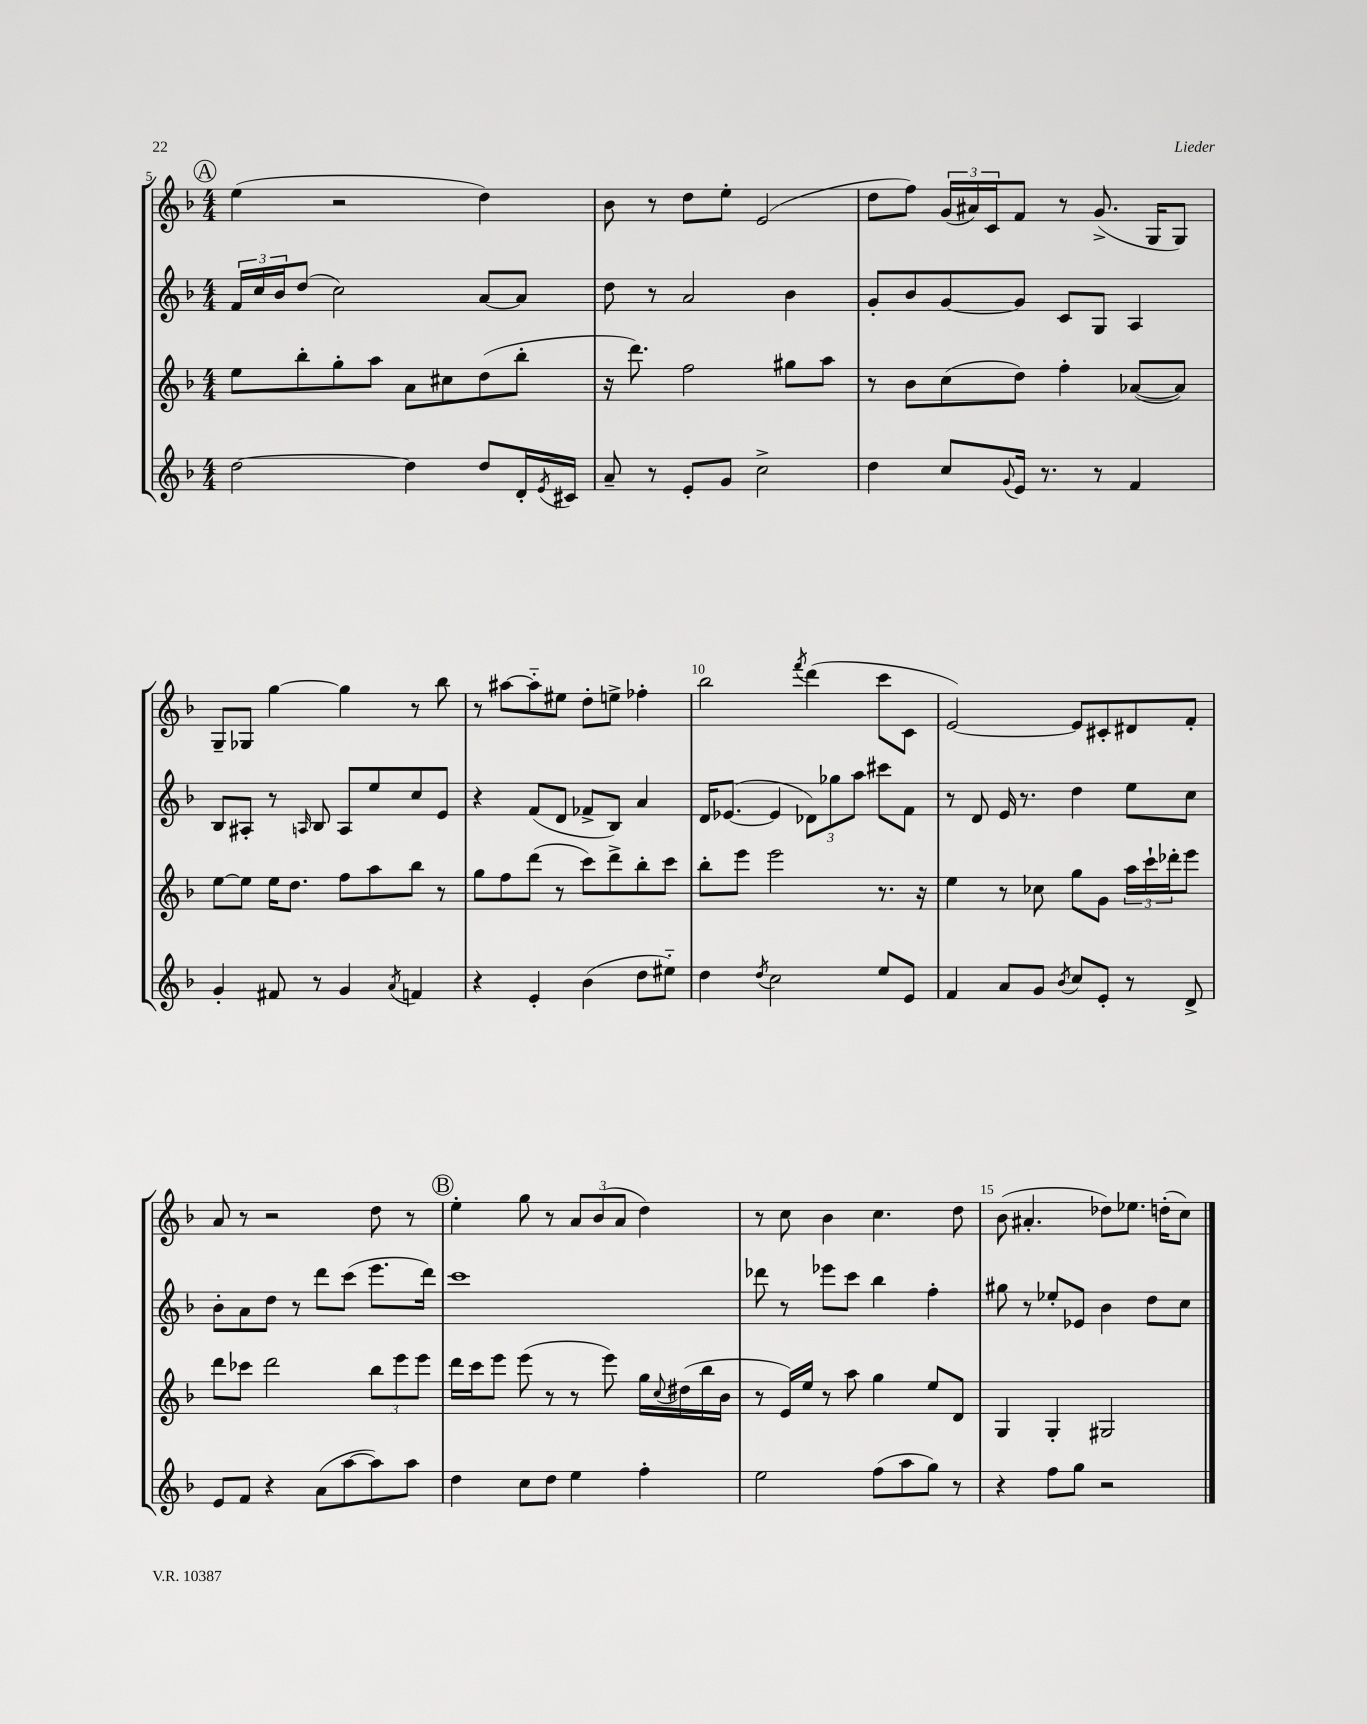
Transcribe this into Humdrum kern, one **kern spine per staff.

**kern	**kern	**kern	**kern
*staff4	*staff3	*staff2	*staff1
*clefG2	*clefG2	*clefG2	*clefG2
*k[b-]	*k[b-]	*k[b-]	*k[b-]
*M4/4	*M4/4	*M4/4	*M4/4
[2dd	8ee	24f	(4ee
.	.	24cc	.
.	.	24b-	.
.	8bb-'	(8dd	.
.	8gg'	2cc)	2r
.	8aa	.	.
4dd]	8a	.	.
.	8cc#	.	.
8dd	(8dd	[8a	4dd)
16d'	8bb-'	8a]	.
8qe	.	.	.
16c#	.	.	.
=	=	=	=
8a~	16r	8dd	8b-
.	8.ddd)	.	.
8r	.	8r	8r
8e'	2ff	2a	8dd
8g	.	.	8ee'
2cc^	.	.	(2e
.	8gg#	4b-	.
.	8aa	.	.
=	=	=	=
4dd	8r	8g'	8dd
.	8b-	8b-	8ff)
8cc	(8cc	[8g	(24g
.	.	.	24a#)
.	.	.	24c
8qqg	.	.	.
16e	8dd)	8g]	8f
8.r	.	.	.
.	4ff'	8c	8r
8r	.	8G	(8.g^
4f	([8a-	4A	.
.	.	.	16G
.	8a-])	.	8G)
=	=	=	=
4g'	[8ee	8B-	8G~
.	8ee]	8A#'	8G-
8f#	16ee	8r	[4gg
.	8.dd	.	.
.	.	16qqA	.
8r	.	8B-	.
4g	8ff	8A	4gg]
.	8aa	8ee	.
8qa	.	.	.
4f	8bb-	8cc	8r
.	8r	8e	8bb-
=	=	=	=
4r	8gg	4r	8r
.	8ff	.	[8aa#
4e'	(8ddd	(8f	8aa#'~]
.	8r	8d	8ee#
(4b-	8ccc)	8f-^	8dd'
.	8ddd^	8B-)	8ee^
8dd	8bb-'	4a	4ff-'
8ee#'~)	8ccc	.	.
=	=	=	=
4dd	8bb-'	16d	2bb-
.	.	([8.e-	.
.	8eee	.	.
8qdd	.	.	.
2cc	2eee	4e-]	.
.	.	.	8qfff
.	.	12d-)	(4ddd
.	.	12gg-	.
.	.	12aa	.
8ee	8.r	8ccc#	8ccc
8e	.	8f	8c
.	16r	.	.
=	=	=	=
4f	4ee	8r	[2e)
.	.	8d	.
8a	8r	16e	.
.	.	8.r	.
8g	8cc-	.	.
8qb-	.	.	.
8cc	8gg	4dd	8e]
8e'	8g	.	8c#'
8r	24aa	8ee	8d#
.	24ccc`	.	.
.	24ddd-'	.	.
8d^	8eee	8cc	8f'
=	=	=	=
8e	8ddd	8b-'	8a
8f	8ccc-	8a	8r
4r	2ddd	8dd	2r
.	.	8r	.
(8a	.	8ddd	.
[8aa	.	(8ccc	.
8aa])	12bb-	8.eee	8dd
.	12eee	.	.
8aa	.	.	8r
.	12eee	.	.
.	.	16ddd)	.
=	=	=	=
4dd	16ddd	1ccc	4ee'
.	16ccc	.	.
.	8eee	.	.
8cc	(8eee	.	8gg
8dd	8r	.	8r
4ee	8r	.	12a
.	.	.	(12b-
.	8eee)	.	.
.	.	.	12a
4ff'	16gg	.	4dd)
.	8qqcc	.	.
.	(16dd#	.	.
.	16bb-	.	.
.	16b-	.	.
=	=	=	=
2ee	8r	8ddd-	8r
.	16e)	8r	8cc
.	16ee	.	.
.	8r	8eee-	4b-
.	8aa	8ccc	.
(8ff	4gg	4bb-	4.cc
8aa	.	.	.
8gg)	8ee	4ff'	.
8r	8d	.	8dd
=	=	=	=
4r	4G	8gg#	(8b-
.	.	8r	4.a#'
8ff	4G'	8ee-'	.
8gg	.	8e-	.
2r	2G#	4b-	8dd-)
.	.	.	8.ee-
.	.	8dd	.
.	.	.	(16dd'
.	.	8cc	8cc)
==	==	==	==
*-	*-	*-	*-
